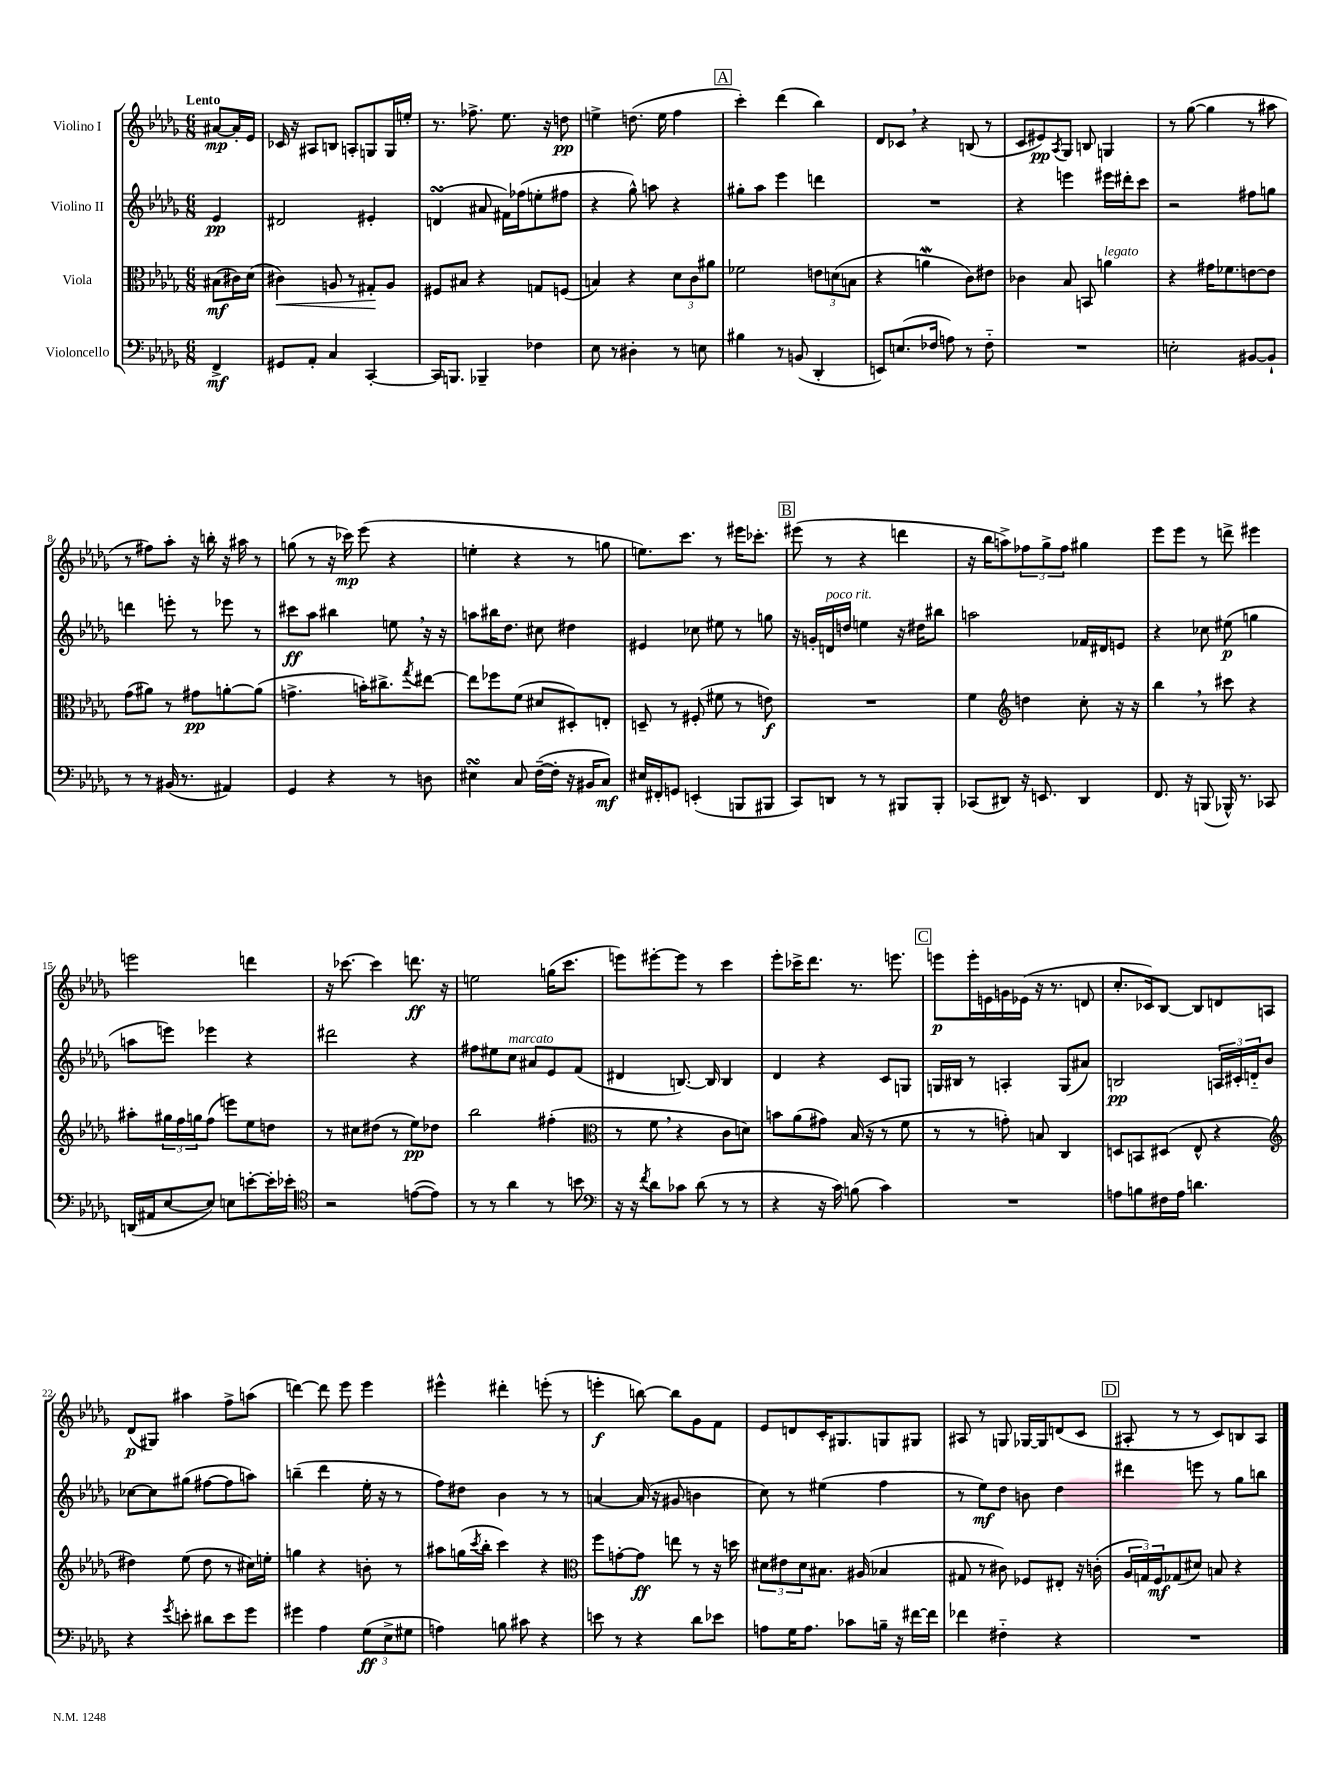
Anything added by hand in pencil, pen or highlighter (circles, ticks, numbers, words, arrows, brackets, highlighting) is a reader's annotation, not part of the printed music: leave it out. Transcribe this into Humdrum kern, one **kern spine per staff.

**kern	**kern	**kern	**kern
*staff4	*staff3	*staff2	*staff1
*clefF4	*clefC3	*clefG2	*clefG2
*k[b-e-a-d-g-]	*k[b-e-a-d-g-]	*k[b-e-a-d-g-]	*k[b-e-a-d-g-]
*M6/8	*M6/8	*M6/8	*M6/8
4FF^/	(8B#\L	4e-/	[8a#/L
.	16c#\L)	.	16a#'/]L
.	(16d-\JJ	.	16e-/JJ
=	=	=	=
8GG#/L	4c#\)	2d#/	16c-/
.	.	.	16r
8AA-'/J	.	.	8A#/L
4C/	8A/	.	8B/J
.	8r	.	8A'/L
[4CC'/	8G#'/L	4e#'/	8G/
.	8A/J	.	16G/L
.	.	.	16ee'/JJ
=	=	=	=
16CC/]LK	8F#/L	(4d/	8.r
8.BBB/J	.	.	.
.	8B#/J	.	.
.	.	.	8.ff-^\
4BBB-~/	4r	8a#/	.
.	.	16f#\LL)	8.ee-\
.	.	(16ff-\J	.
4F-\	8G/L	8ee'\	.
.	.	.	16r
.	(8F/J	8ff#\J	8dd\
=	=	=	=
8E-\	4B/)	4r	4ee^\
8r	.	.	.
4D#'\	4r	8gg-^^\)	(8.dd\
.	.	8aa\	.
.	.	.	16ee\
8r	12d-\L	4r	4ff\
.	12c\	.	.
8E\	.	.	.
.	12a#\J	.	.
=	=	=	=
4B#\	2f-\	8gg#'\L	4ccc'\)
.	.	8aa-\J	.
8r	.	4eee-\	(4ddd-\
(8BB/	.	.	.
4DD-'/	12e\L	4ddd\	4bb-\)
.	(12d\	.	.
.	12B\J	.	.
=	=	=	=
8EE/L)	4r	2.r	8d-/L
(8.E/	.	.	8c-/J
.	4a\	.	4r
16F-/Jk	.	.	.
8A\)	.	.	.
8r	8c\L)	.	(8B/
8F-'~\	8e#\J	.	8r
=	=	=	=
2.r	4c-\	4r	8c/L
.	.	.	8e#/)
.	.	.	8qA-/
.	8B-/	4eee\	8G-/J
.	8BB/	.	8B/
.	4a\	16eee#\LL	4G/
.	.	16ddd#'\J	.
.	.	8ccc\J	.
=	=	=	=
2E'\	4r	2r	8r
.	.	.	([8gg-\
.	16g#\LK	.	4gg-\]
.	8.f-\	.	.
[8BB#/L	[8e\	8ff#\L	8r
8BB#`/]J	8e\]J	8gg\J	8aa#\
=	=	=	=
8r	(8g-\L	4ddd\	8r
8r	8a#\J)	.	8ff#\L)
(16BB#/	8r	8eee'\	8aa-'\J
8.r	.	.	.
.	8g#\L	8r	16r
.	.	.	16bb'\
4AA#/)	[8a'\	8eee-\	16r
.	.	.	16aa#\
.	(8a\]J	8r	8r
=	=	=	=
4GG-/	4.g^\	8ccc#\L	(8gg\
.	.	8aa-\J	8r
4r	.	4bb#\	16r
.	.	.	16ccc-\)
.	16b'\LK)	.	(8eee-\
.	8.cc#^\	.	.
8r	.	8ee\	4r
.	8qgg-/	.	.
8D\	[8ee#\J	16r	.
.	.	16r	.
=	=	=	=
4E#\	8ee#\]L	8aa\L	4ee'\
.	8ff-\	16bb#\K	.
.	.	8.dd-\J	.
8C/	(8f\J	.	4r
([16F~\LL	8d#/L	8cc#\	.
16F'\]JJ	.	.	.
16r	8D#'/)	4dd#\	8r
16BB#/LK	.	.	.
8C/J)	8E'/J	.	8gg\
=	=	=	=
16E#/LL	8D~/	4e#/	8.ee\L)
16FF#'/J	.	.	.
8GG/J	8r	.	.
.	.	.	8.ccc\J
(4EE'/	(8F#'/	8cc-\	.
.	8f#\	8ee#\	8r
8BBB/L	8r	8r	16eee#\LK
.	.	.	8.ccc-'\J
8BBB#/J	8e\)	8gg\	.
=	=	=	=
8CC/L)	2.r	16r	(8eee#\
.	.	16g'/LL	.
8DD/J	.	16d/	8r
.	.	16dd/JJ	.
8r	.	4ee\	4r
8r	.	.	.
8BBB#/L	.	16r	4ddd\
.	.	16dd#\LK	.
8BBB#'/J	.	8bb#\J	.
=	=	=	=
(8CC-/L	4f\	2aa\	16r
.	.	.	16bb-\LK
8DD#/J)	.	.	8aa^\)
*	*clefG2	*	*
16r	4dd\	.	12ff-\
8.EE/	.	.	.
.	.	.	12gg-^\
.	.	.	12ff-\J
4DD#/	8cc'\	16f-/LL	4gg#\
.	.	16d#/J	.
.	16r	8e/J	.
.	16r	.	.
=	=	=	=
8.FF/	4bb-\	4r	8eee-\L
.	.	.	8eee-\J
16r	.	.	.
(8BBB/	8r	8cc-\	8r
16BBB-^^/)	8ccc#\	(8ee#\	8ddd^\
8.r	.	.	.
.	4r	4gg\	4eee#\
8CC-/	.	.	.
=	=	=	=
(16DD/LL	8aa#'\L	8aa\L	2eee\
16AA#/J	.	.	.
[8E-/	24gg#\L	8eee\J)	.
.	24ff\	.	.
.	24gg\J	.	.
8E-/]J)	(8ff\J	4eee-\	.
8E\L	8eee\L)	.	.
[8e'\	8ee-\	4r	4ddd\
16e'\]L	8dd\J	.	.
16e-'\JJ	.	.	.
=	=	=	=
*clefC4	*	*	*
2r	8r	2ddd#\	16r
.	.	.	[8.ccc-\
.	8cc#\L	.	.
.	(8dd#\J	.	4ccc-\]
.	8r	.	.
([8e\L	8ee-\L)	4r	8.ddd\
8e\]J)	8dd-\J	.	.
.	.	.	16r
=	=	=	=
8r	2bb-\	8ff#\L	2ee\
8r	.	8ee#\	.
4a-\	.	8cc\J	.
.	.	8a#/L	.
8r	(4ff#'\	8e-/	(16gg\LK
.	.	.	8.ccc\J
8b\	.	(8f/J	.
=	=	=	=
*clefF4	*clefC3	*	*
16r	8r	4d#/	8eee\L)
16r	.	.	.
8qf/	.	.	.
8d-\L	8f\	.	[8eee#'\
8c-\J	4r	[8.B/)	8eee#\]J
(8d-\	.	.	8r
.	.	16B/]	.
8r	8c\L	4B/	4ccc\
8r	8d\J)	.	.
=	=	=	=
4r	8b\L	4d-/	8eee-'\L
.	(8a-\	.	16ccc-^\K
.	.	.	8.ddd-\J
16r	8g#\J)	4r	.
16c\)	.	.	.
(8B\	(16B-/	.	8.r
.	16r	.	.
4c\)	8r	8c/L	.
.	.	.	8.eee\
.	8f\	8G/J	.
=	=	=	=
2.r	8r	16G/LL	8eee\L
.	.	16B#/JJ	.
.	8r	8r	16eee'\L
.	.	.	16e\
.	8g'\)	4A'/	16g\
.	.	.	(16e-\JJ
.	8B/	.	16r
.	.	.	8.r
.	4C/	(8G/L	.
.	.	8a#/J)	8d/
=	=	=	=
8A\L	8D/L	2B/	8.cc'/L
8B\	8BB/	.	.
.	.	.	16c-/k)
16F#\L	(8D#/J	.	[8B-/J
16A\JJ	.	.	.
4.d\	8E-^^/	.	8B-/]L
.	4r	24A/LL	8d/
.	.	24c#'/	.
.	.	24d'~/J	.
.	.	8b-/J	8A/J
=	=	=	=
*	*clefG2	*	*
4r	4dd#\)	[8cc-\L	(8d-/L
.	.	8cc-\]	8G#/J)
8qg-/	.	.	.
8e'\	(8ee-\	(8gg#\J	4aa#\
8d#\L	8dd#\	[8ff#\L	.
8e\	8r	8ff#\]	8ff^\L
8g-\J	16cc#\LL)	8aa\J)	(8aa\J
.	16ee'\JJ	.	.
=	=	=	=
4g#\	4gg\	(4bb~\	[4ddd\)
4A-\	4r	4ddd-\	8ddd\]
.	.	.	8eee-\
(12G-\L	8b'\	16ee-'\	4eee-\
.	.	16r	.
12E-^\	.	.	.
.	8r	8r	.
12G#\J	.	.	.
=	=	=	=
4A\)	8aa#\L	8ff\L)	4eee#^^\
.	(16gg\L	8dd#\J	.
.	8qccc/	.	.
.	16bb-'\JJ	.	.
8B\	4ccc\)	4b-\	4ddd#'\
8c#\	.	.	.
4r	4r	8r	(8eee'\
.	.	8r	8r
=	=	=	=
*	*clefC3	*	*
8e\	8ff\L	[4a/	4eee'\
8r	[8g'\	.	.
4r	8g\]J	(16a/]	[8bb\)
.	.	16r	.
.	8ee\	8g#/	8bb\]L
8d-\L	8r	4b\	8g-\
8e-\J	16r	.	8f\J
.	16dd\	.	.
=	=	=	=
8A\L	12d#\L	8cc\)	8e-/L
.	12e#\	.	.
16G-\K	.	8r	8d/
.	12d#\	.	.
8.A\J	.	.	.
.	8.B#\J	(4ee#\	16c'/K
.	.	.	8.G#/
8c-\L	.	.	.
.	(16A#/	.	.
16B~\Jk	4B-/	4ff\	8G/
16r	.	.	.
[16f#\LL	.	.	8G#/J
16f#\]JJ	.	.	.
=	=	=	=
4f-\	8G#/	8r	8A#/
.	8r	8ee-\L)	8r
4F#'~\	8c#\)	8dd-\J	8G/
.	8F-/L	8b\	[16G-/LL
.	.	.	16G-/]J
4r	8E#'/J	4dd-\	(8d/
.	16r	.	8c/J
.	(16c'\	.	.
=	=	=	=
2.r	24A-/LL	4ddd#\	8A#'/
.	24G/)	.	.
.	24F/J	.	.
.	(8G-/	.	8r
.	8d#/J)	8eee\	8r
.	8B/	8r	8c/L)
.	4r	8gg-\L	8B/
.	.	8bb\J	8A#/J
==	==	==	==
*-	*-	*-	*-
